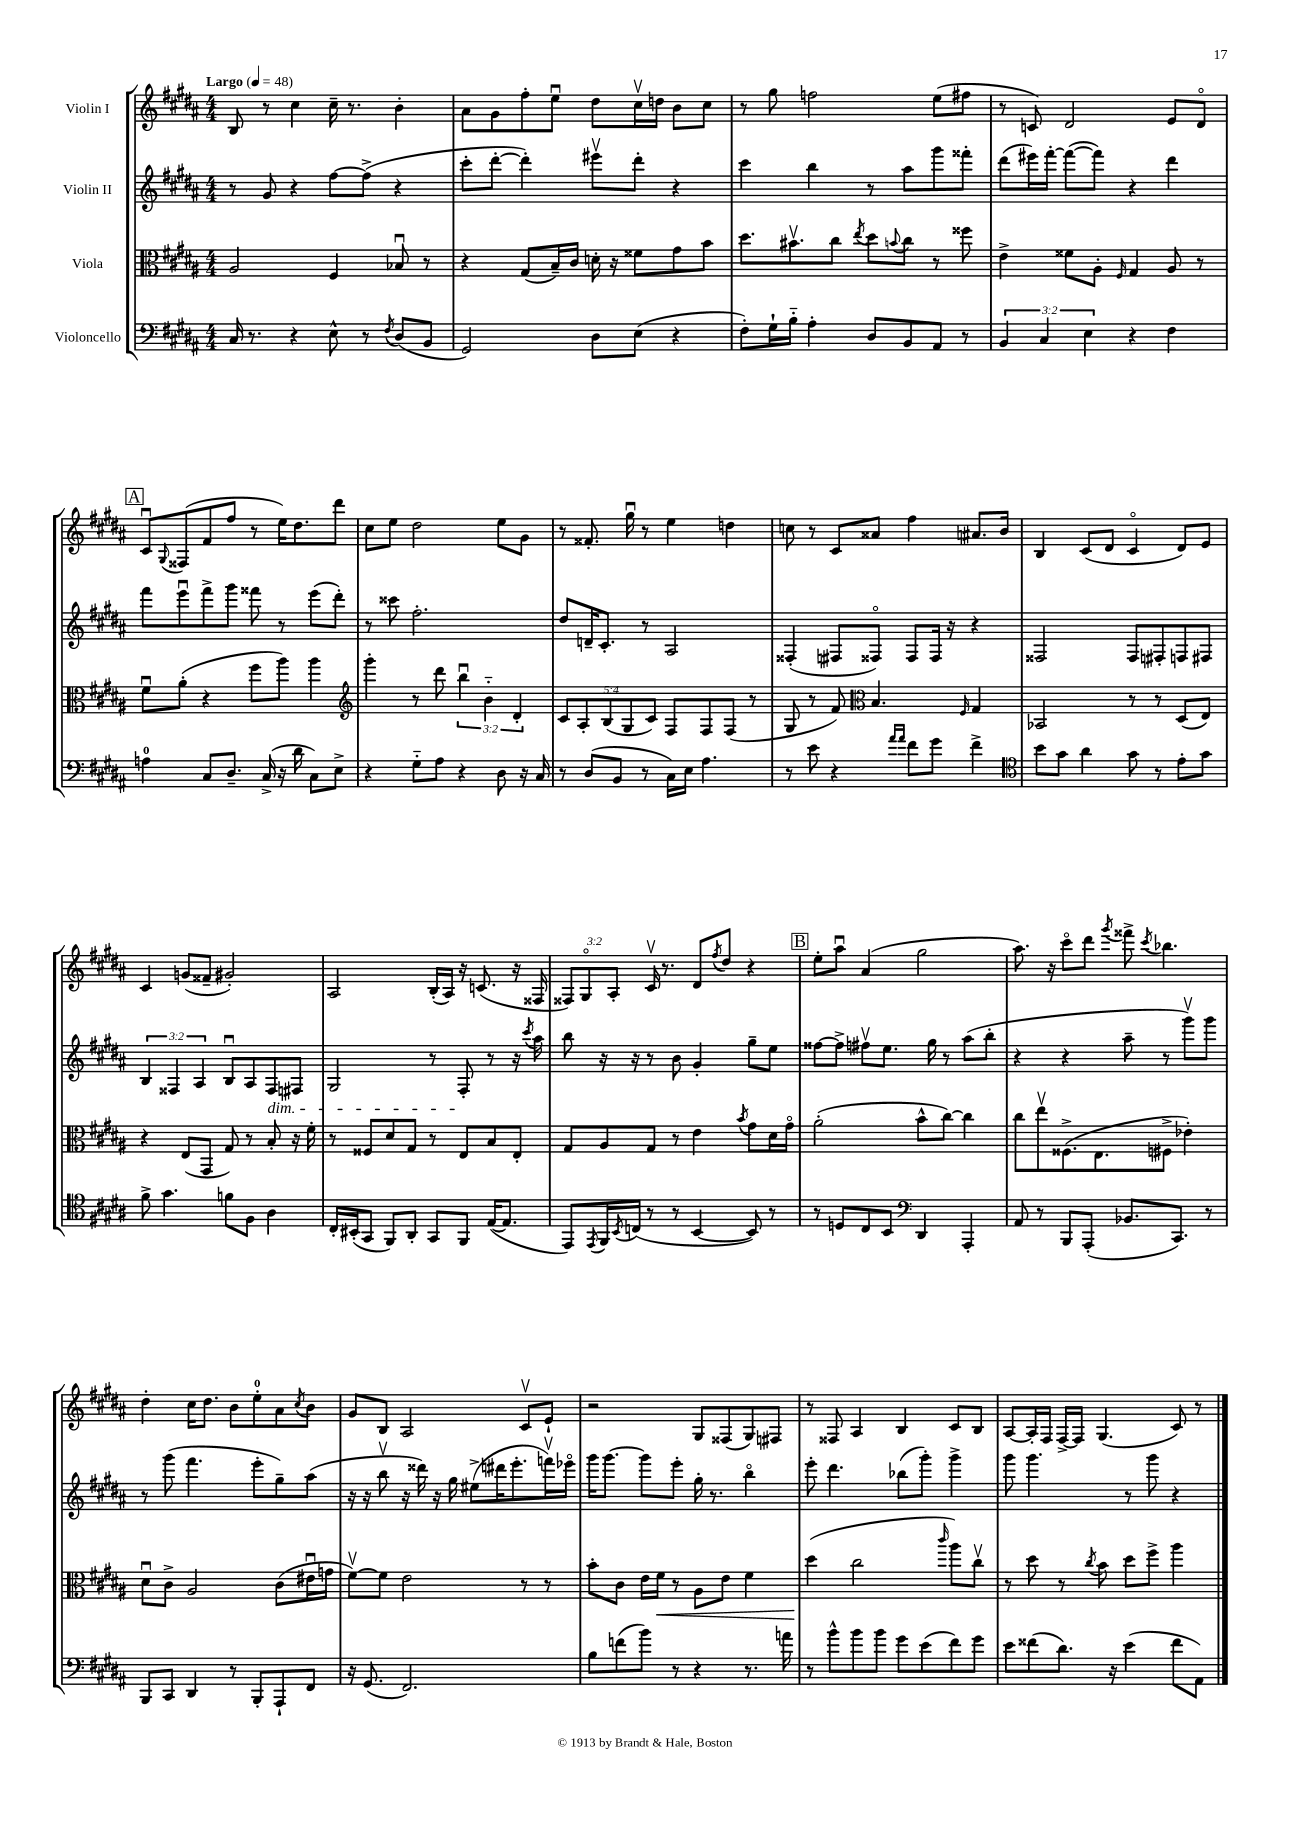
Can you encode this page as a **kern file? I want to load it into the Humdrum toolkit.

**kern	**kern	**kern	**kern
*staff4	*staff3	*staff2	*staff1
*clefF4	*clefC3	*clefG2	*clefG2
*k[f#c#g#d#a#]	*k[f#c#g#d#a#]	*k[f#c#g#d#a#]	*k[f#c#g#d#a#]
*M4/4	*M4/4	*M4/4	*M4/4
*MM48	*MM48	*MM48	*MM48
16C#	2A#	8r	8B
8.r	.	.	.
.	.	8g#	8r
4r	.	4r	4cc#
8E^^	4F#	[8ff#	16cc#~
.	.	.	8.r
8r	.	(8ff#^]	.
8qF#	.	.	.
(8D#	8B-u	4r	4b'
8BB	8r	.	.
=	=	=	=
2GG#)	4r	8ccc#'	8a#
.	.	[8ddd#'	8g#
.	(8G#	4ddd#'])	8ff#'
.	16B~)	.	8eeu
.	16c#	.	.
8D#	16d'	8eee#v	8dd#
.	16r	.	.
(8E	8f##	8ddd#'	16cc#v
.	.	.	16dd
4r	8g#	4r	8b
.	8b	.	8cc#
=	=	=	=
8F#')	8.dd#	4ccc#	8r
16G#`	.	.	8gg#
16B'~	8.b#v	.	.
4A#'	.	4bb	2ff
.	8cc#	.	.
.	8qee	.	.
8D#	8dd#	8r	.
.	8qqb	.	.
8BB	8cc#	8aa#	.
8AA#	8r	8ggg#	(8ee
8r	8ff##	8fff##'	8ff#
=	=	=	=
6BB	4e^	(8ddd#	8r
.	.	16eee#)	8c)
6C#	.	.	.
.	.	[16fff#'	.
.	8f##	(8fff#_	2d#
6E	.	.	.
.	8A#'	8fff#])	.
.	16qqF#	.	.
4r	4G#	4r	.
4F#	8A#	4ddd#	8e
.	8r	.	8d#o
=	=	=	=
4A	8f#u	8fff#	8c#u
.	.	.	8qqG#
.	(8a#'	8eeeu	(8F##
8C#	4r	8fff#^	8f#
8.D#~	.	8ggg#	8ff#
.	8ff#	8fff##	8r
(16C#^	.	.	.
16r	8aa#)	8r	16ee)
16d#	.	.	8.dd#
8C#)	4aa#	(8eee	.
8E^	.	8ddd#')	8ddd#
=	=	=	=
*	*clefG2	*	*
4r	4ggg#'	8r	8cc#
.	.	8ccc##	8ee
8G#'~	8r	2.ff#'	2dd#
8A#	8ddd#	.	.
4r	6bbu	.	.
.	6b'~	.	.
8D#	.	.	8ee
.	6d#'	.	.
16r	.	.	8g#
16C#	.	.	.
=	=	=	=
8r	10c#	8dd#	8r
.	10A#'	.	.
(8D#	.	16d~	8.f##'
.	.	8.c#'	.
.	(10B	.	.
8BB	.	.	.
.	10G#	.	.
.	.	.	16gg#u
8r	.	8r	8r
.	10c#)	.	.
16C#)	8F#	2A#	4ee
16E	.	.	.
4.A#	8F#	.	.
.	(8F#	.	4dd
.	8r	.	.
=	=	=	=
8r	8G#	(4F##'	8cc
8e	8r	.	8r
4r	8f#)	8F#	8c#
*	*clefC3	*	*
.	4.B	8F##o)	8a##
16qqa#	.	.	.
16qqa#	.	.	.
8f#	.	8F##	4ff#
8g#	.	16F##	.
.	.	16r	.
.	16qqF#	.	.
4f#^	4G#	4r	8.a#
.	.	.	16b
=	=	=	=
*clefC4	*	*	*
8b	2BB-	2F##	4B
8g#	.	.	.
4a#	.	.	(8c#
.	.	.	8d#
8g#	8r	8F##	4c#o
8r	8r	8F#'	.
8e'	(8D#	8F	8d#)
8g#	8E)	8F#	8e
=	=	=	=
8f#^	4r	6B	4c#
4.g#	.	.	.
.	.	6F##	.
.	(8E	.	(8g
.	.	6A#	.
.	8GG#	.	8f##~
8f	8G#)	8Bu	2g#')
8F#	8r	8A#	.
4A#	8B'	8F##	.
.	16r	8F#	.
.	16f#'	.	.
=	=	=	=
16C#'	8r	2G#	2A#
(16BB#'	.	.	.
8GG#	8F##	.	.
8FF#)	8d#	.	.
8AA#'	8G#	.	.
8GG#	8r	8r	(16B'
.	.	.	16A#)
8FF#	8E	8F#'	16r
.	.	.	(8.c
([16E	8B	8r	.
8.E]	.	.	.
.	8E'	16r	16r
.	.	8qccc#	.
.	.	16aa#	16F##
=	=	=	=
8EE)	8G#	8bb	12F##)
.	.	.	12G#o
8qEE	.	.	.
16FF#	8A#	16r	.
.	.	.	12A#'
8qBB	.	.	.
(16C	.	16r	.
8r	8G#	8r	16c#v
.	.	.	8.r
8r	8r	8b	.
[4BB	4e	4g#'	8d#
.	.	.	8qff#
.	.	.	8dd#
.	8qb	.	.
8BB])	8g#	8gg#~	4r
8r	16d#	8ee	.
.	16g#o	.	.
=	=	=	=
8r	(2a#'	[8ff##	8ee'
8D	.	8ff##^]	8aa#u
8C#	.	8ff#v	(4a#
8BB	.	8.ee	.
*clefF4	*	*	*
4DD#	8b^^	.	2gg#
.	.	16gg#	.
.	[8cc#)	8r	.
4AAA#'	4cc#]	(8aa#	.
.	.	8bb'	.
=	=	=	=
8AA#	8cc#	4r	8.aa#)
8r	8eev	.	.
.	.	.	16r
8BBB	(8.F##^	4r	8ccc#o
(8AAA#'	.	.	8ddd#
.	8.E	.	.
.	.	.	8qggg#
8.BB-	.	8aa#~	8fff##^
.	.	.	8qccc#
.	8F#^	8r	4.bb-
8.CC#)	.	.	.
.	4e-')	8ggg#v)	.
8r	.	8ggg#	.
=	=	=	=
8BBB	8d#u	8r	4dd#'
8CC#	8c#^	(8ggg#	.
4DD#	2A#	4.fff#	16cc#
.	.	.	8.dd#
8r	.	.	8b
8BBB'	.	8eee'	8ee'
8AAA#`	(8c#	8gg#~)	8a#
.	.	.	8qcc#
8FF#	16e#u	(8aa#	8b
.	16g	.	.
=	=	=	=
16r	[8f#v)	16r	8g#
(8.GG#	.	16r	.
.	8f#]	8bbv	8B
2.FF#)	2e	16r	2A#
.	.	16ddd##)	.
.	.	16r	.
.	.	16gg#	.
.	.	(8ee#^	.
.	.	16ddd#	.
.	.	8.eee'	.
.	8r	.	8c#v
.	8r	16fffv)	8e`
.	.	16eee-o	.
=	=	=	=
8B	8b'	16ggg#	2r
.	.	[8.ggg#	.
(8f	8c#	.	.
8b)	16e	8ggg#]	.
.	16f#	.	.
8r	8r	8eee'	.
4r	8A#	16gg#'	8G#
.	.	8.r	.
.	8e	.	(8F##
8.r	4f#	4bbo	8G#)
.	.	.	8F#
16a	.	.	.
=	=	=	=
8r	(4dd#	8eee'	8r
8b^^	.	4.ddd#	8F##
8b	2cc#	.	4A#
8b	.	.	.
8g#	.	(8bb-	4B
(8e	.	8ggg#')	.
.	16qqccc#	.	.
8f#)	8aa#)	4ggg#^	8c#
8g#	8cc#v	.	8B
=	=	=	=
8e	8r	8ggg#	[8A#
(8f##	8dd#	4.ggg#	16A#']
.	.	.	16F#
8.d#)	8r	.	[16F#^
.	.	.	16F#]
.	8qcc#	.	.
.	8b	.	(4.G#
16r	.	.	.
(4e	8dd#	8r	.
.	8ff#^	8ggg#	.
8f##	4aa#	4r	8c#)
8AA#)	.	.	8r
==	==	==	==
*-	*-	*-	*-
